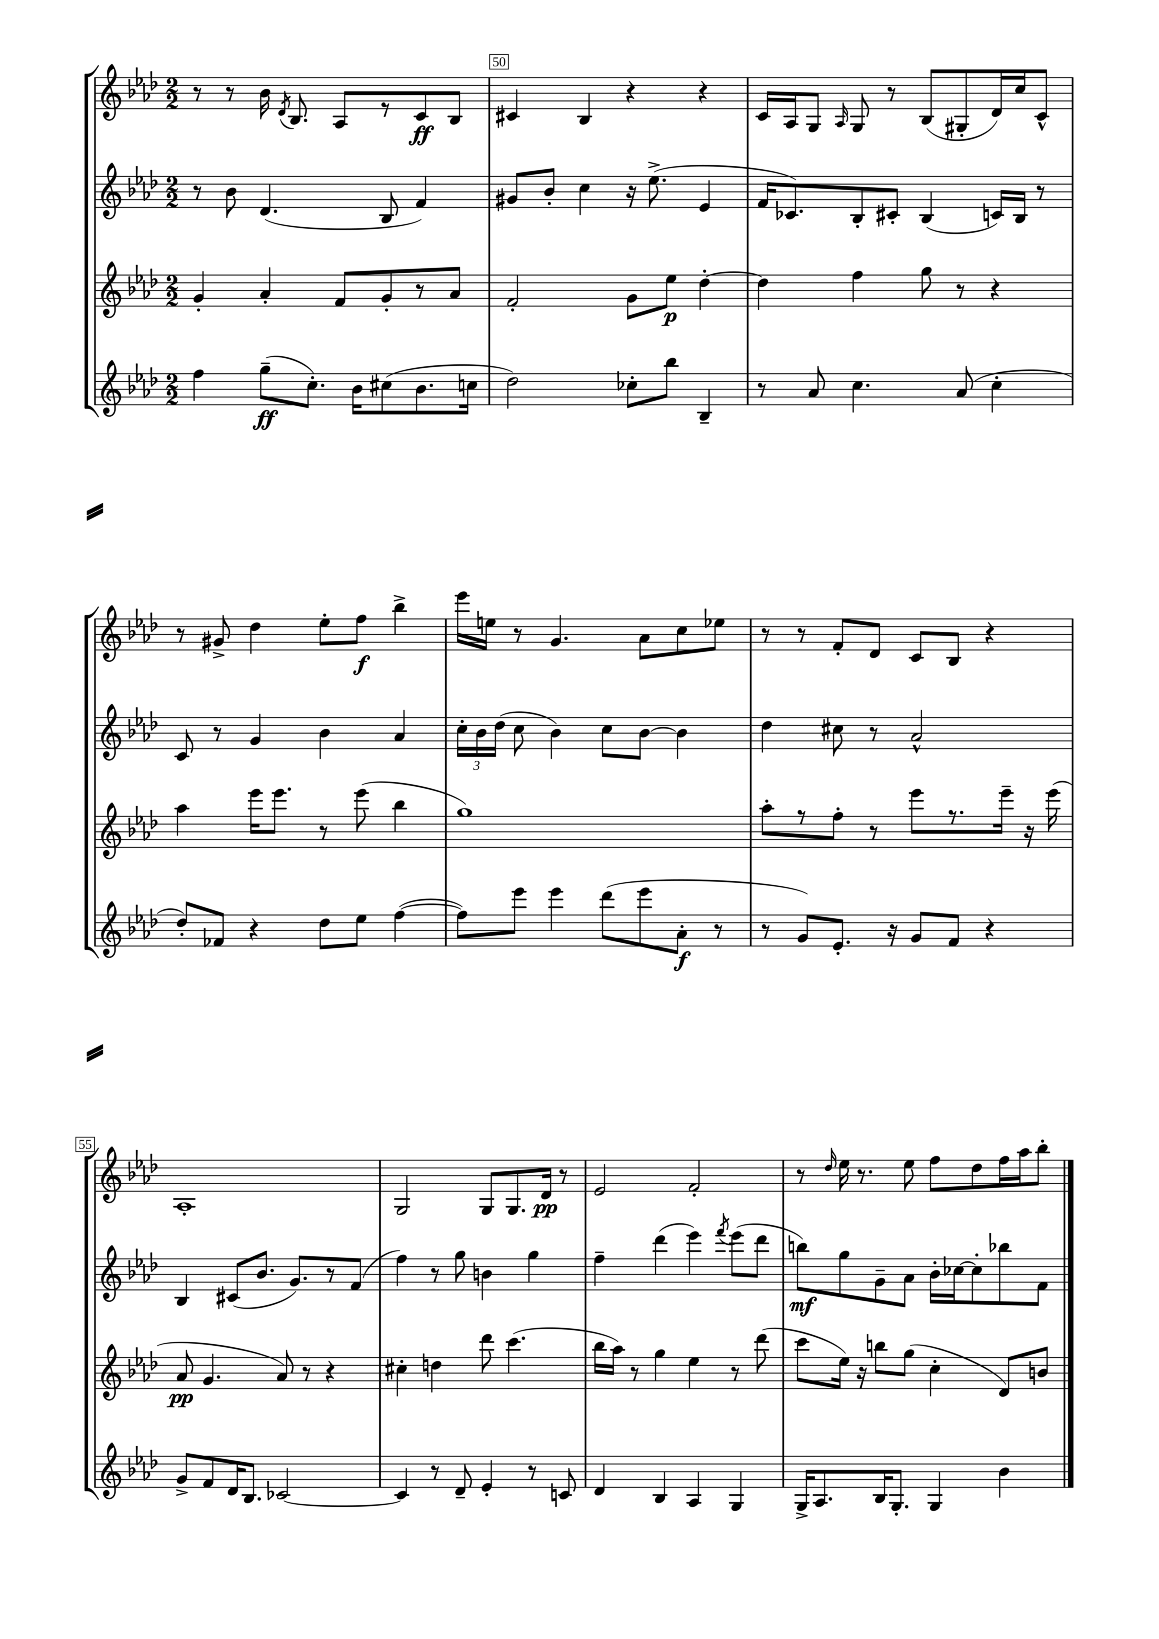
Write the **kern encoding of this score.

**kern	**dynam	**kern	**dynam	**kern	**dynam	**kern	**dynam
*part4	*part4	*part3	*part3	*part2	*part2	*part1	*part1
*staff4	*staff4	*staff3	*staff3	*staff2	*staff2	*staff1	*staff1
*clefG2	*	*clefG2	*	*clefG2	*	*clefG2	*
*k[b-e-a-d-]	*	*k[b-e-a-d-]	*	*k[b-e-a-d-]	*	*k[b-e-a-d-]	*
*M2/2	*	*M2/2	*	*M2/2	*	*M2/2	*
=49	=49	=49	=49	=49	=49	=49	=49
4ff\	.	4g'/	.	8r	.	8r	.
.	.	.	.	8b-\	.	8r	.
(8gg~\L	ff	4a-'/	.	(4.d-/	.	16b-\	.
.	.	.	.	.	.	8qd-/	.
.	.	.	.	.	.	8.B-/	.
8.cc'\J)	.	.	.	.	.	.	.
.	.	8f/L	.	.	.	8A-/L	.
16b-\KL	.	.	.	.	.	.	.
(8cc#X\	.	8g'/	.	8B-/	.	8r	.
8.b-\	.	8r	.	4f/)	.	8c/	ff
.	.	8a-/J	.	.	.	8B-/J	.
16ccn\Jk	.	.	.	.	.	.	.
=50	=50	=50	=50	=50	=50	=50	=50
2dd-\)	.	2f'/	.	8g#X/L	.	4c#X/	.
.	.	.	.	8b-'/J	.	.	.
.	.	.	.	4cc\	.	4B-/	.
8cc-X'\L	.	8g\L	.	16r	.	4r	.
.	.	.	.	(8.ee-^\	.	.	.
8bb-\J	.	8ee-\J	p	.	.	.	.
4B-~/	.	[4dd-'\	.	4e-/	.	4r	.
=51	=51	=51	=51	=51	=51	=51	=51
8r	.	4dd-\]	.	16f/KL	.	16c/LL	.
.	.	.	.	8.c-X/)	.	16A-/J	.
8a-/	.	.	.	.	.	8G/J	.
.	.	.	.	.	.	16qqA-/	.
4.cc\	.	4ff\	.	8B-'/	.	8G/	.
.	.	.	.	8c#X'/J	.	8r	.
.	.	8gg\	.	(4B-/	.	(8B-/L	.
(8a-/	.	8r	.	.	.	8G#X'/	.
4cc'\	.	4r	.	16cn/LL)	.	16d-/L)	.
.	.	.	.	16B-/JJ	.	16cc/J	.
.	.	.	.	8r	.	8c^^/J	.
!!LO:LB:g=z
=52	=52	=52	=52	=52	=52	=52	=52
8dd-'/L)	.	4aa-\	.	8c/	.	8r	.
8f-X/J	.	.	.	8r	.	8g#X^/	.
4r	.	16eee-\KL	.	4g/	.	4dd-\	.
.	.	8.eee-\J	.	.	.	.	.
8dd-\L	.	8r	.	4b-\	.	8ee-'\L	.
8ee-\J	.	(8eee-\	.	.	.	8ff\J	f
([4ff\	.	4bb-\	.	4a-/	.	4bb-^\	.
=53	=53	=53	=53	=53	=53	=53	=53
8ff\L])	.	1gg)	.	24cc'\LL	.	16eee-\LL	.
.	.	.	.	24b-\	.	.	.
.	.	.	.	.	.	16een\JJ	.
.	.	.	.	(24dd-\JJ	.	.	.
8eee-\J	.	.	.	8cc\	.	8r	.
4eee-\	.	.	.	4b-\)	.	4.g/	.
(8ddd-\L	.	.	.	8cc\L	.	.	.
8eee-\	.	.	.	[8b-\J	.	8a-\L	.
8a-'\J	f	.	.	4b-\]	.	8cc\	.
8r	.	.	.	.	.	8ee-X\J	.
=54	=54	=54	=54	=54	=54	=54	=54
8r	.	8aa-'\L	.	4dd-\	.	8r	.
8g/L)	.	8r	.	.	.	8r	.
8.e-'/J	.	8ff'\J	.	8cc#X\	.	8f'/L	.
.	.	8r	.	8r	.	8d-/J	.
16r	.	.	.	.	.	.	.
8g/L	.	8eee-\L	.	2a-^^/	.	8c/L	.
8f/J	.	8.r	.	.	.	8B-/J	.
4r	.	.	.	.	.	4r	.
.	.	16eee-~\Jk	.	.	.	.	.
.	.	16r	.	.	.	.	.
.	.	(16eee-\	.	.	.	.	.
!!LO:LB:g=z
=55	=55	=55	=55	=55	=55	=55	=55
8g^/L	.	8a-/	pp	4B-/	.	1A-'	.
8f/	.	4.g/	.	.	.	.	.
16d-/K	.	.	.	(8c#X/L	.	.	.
8.B-/J	.	.	.	.	.	.	.
.	.	.	.	8.b-/J	.	.	.
[2c-X/	.	8a-/)	.	.	.	.	.
.	.	.	.	8.g/L)	.	.	.
.	.	8r	.	.	.	.	.
.	.	4r	.	8r	.	.	.
.	.	.	.	(8f/J	.	.	.
=56	=56	=56	=56	=56	=56	=56	=56
4c-/]	.	4cc#X'\	.	4ff\)	.	2G/	.
8r	.	4ddn\	.	8r	.	.	.
8d-~/	.	.	.	8gg\	.	.	.
4e-'/	.	8ddd-\	.	4bn\	.	8G/L	.
.	.	(4.ccc\	.	.	.	8.G/	.
8r	.	.	.	4gg\	.	.	.
.	.	.	.	.	.	16d-/Jk	pp
8cn/	.	.	.	.	.	8r	.
=57	=57	=57	=57	=57	=57	=57	=57
4d-/	.	16bb-\LL	.	4ff~\	.	2e-/	.
.	.	16aa-\JJ)	.	.	.	.	.
.	.	8r	.	.	.	.	.
4B-/	.	4gg\	.	(4ddd-\	.	.	.
4A-/	.	4ee-\	.	4eee-\)	.	2f'/	.
.	.	.	.	8qfff/	.	.	.
4G/	.	8r	.	(8eee-\L	.	.	.
.	.	(8ddd-\	.	8ddd-\J	.	.	.
=58	=58	=58	=58	=58	=58	=58	=58
16G^/KL	.	8ccc\L	.	8bbn\L)	mf	8r	.
8.A-/	.	.	.	.	.	.	.
.	.	.	.	.	.	16qqdd-/	.
.	.	16ee-\Jk)	.	8gg\	.	16ee-\	.
.	.	16r	.	.	.	8.r	.
16B-/K	.	8bbn\L	.	8g~\	.	.	.
8.G'/J	.	.	.	.	.	.	.
.	.	(8gg\J	.	8a-\J	.	8ee-\	.
4G/	.	4cc'\	.	16b-'\LL	.	8ff\L	.
.	.	.	.	[16cc-X\J	.	.	.
.	.	.	.	8cc-'\]	.	8dd-\	.
4b-\	.	8d-/L)	.	8bb-X\	.	16ff\L	.
.	.	.	.	.	.	16aa-\J	.
.	.	8bn/J	.	8f\J	.	8bb-'\J	.
==	==	==	==	==	==	==	==
*-	*-	*-	*-	*-	*-	*-	*-
